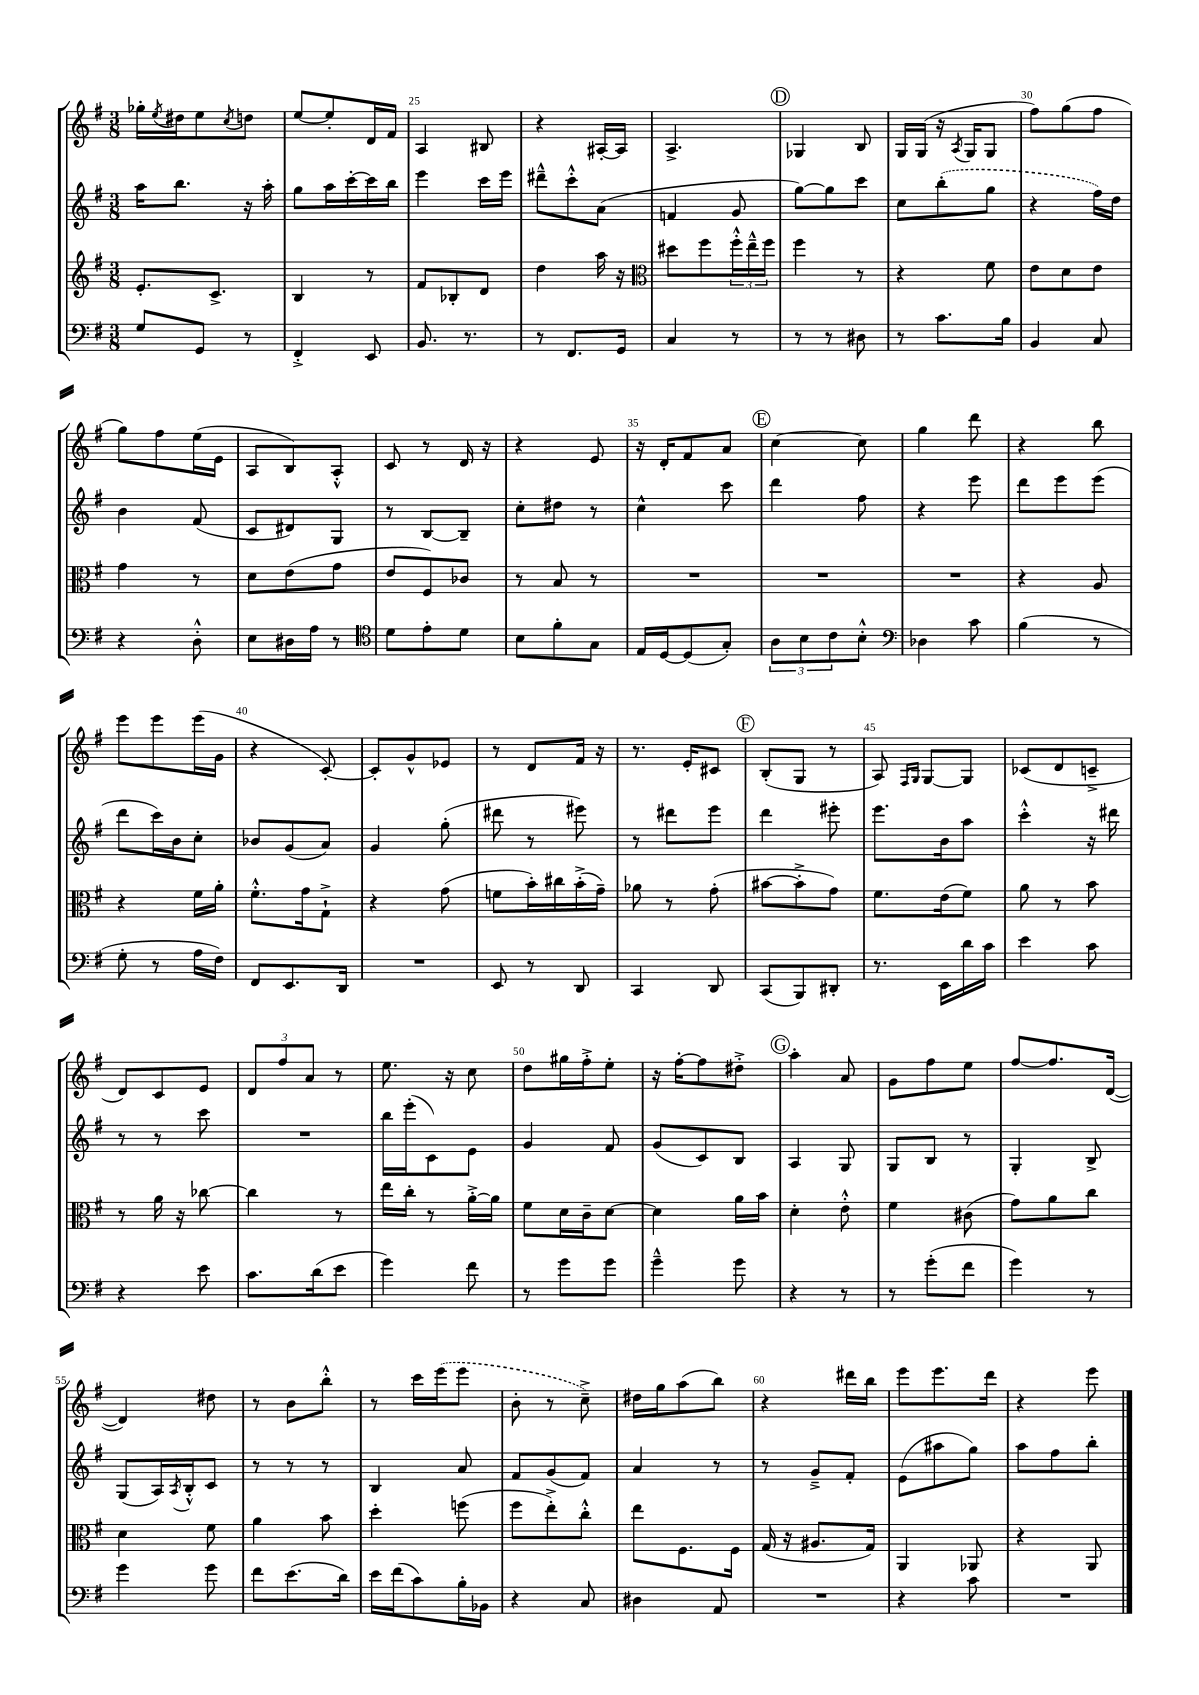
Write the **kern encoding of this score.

**kern	**kern	**kern	**kern
*staff4	*staff3	*staff2	*staff1
*clefF4	*clefG2	*clefG2	*clefG2
*k[f#]	*k[f#]	*k[f#]	*k[f#]
*M3/8	*M3/8	*M3/8	*M3/8
8G/L	8.e'/L	16aa\LK	16gg-'\LL
.	.	.	8qee/
.	.	8.bb\J	16dd#\J
8GG/J	.	.	8ee\
.	8.c^/J	.	.
.	.	.	8qcc/
8r	.	16r	8dd\J
.	.	16aa'\	.
=	=	=	=
4FF#'^/	4B/	8gg\L	[8ee/L
.	.	16aa\L	8ee'/]
.	.	[16ccc'\	.
8EE/	8r	16ccc\]	16d/L
.	.	16bb\JJ	16f#/JJ
=	=	=	=
8.BB/	8f#/L	4eee\	4A/
.	8B-'/	.	.
8.r	.	.	.
.	8d/J	16ccc\LL	8B#/
.	.	16eee\JJ	.
=	=	=	=
8r	4dd\	8ddd#~^^\L	4r
8.FF#/L	.	8ccc'^^\	.
.	16aa\	(8a\J	[16A#'/LL
16GG/Jk	16r	.	16A#/]JJ
=	=	=	=
*	*clefC3	*	*
4C/	8dd#\L	4f/	4.A^/
.	8ff#\	.	.
8r	24ff#'^^\L	8g/	.
.	24ee~^^\	.	.
.	24ff#\JJ	.	.
=	=	=	=
8r	4ff#\	[8gg\L)	4G-/
8r	.	8gg\]	.
8D#\	8r	8ccc\J	8B/
=	=	=	=
8r	4r	8cc\L	16G/LL
.	.	.	(16G/JJ
8.c\L	.	(8bb'\	16r
.	.	.	8qA/
.	.	.	16G/LK
.	8f#\	8gg\J	8G/J
16B\Jk	.	.	.
=	=	=	=
4BB/	8e\L	4r	8ff#\L)
.	8d\	.	(8gg\
8C/	8e\J	16ff#\LL)	8ff#\J
.	.	16dd\JJ	.
=	=	=	=
4r	4g\	4b\	8gg\L)
.	.	.	8ff#\
8D'^^\	8r	(8f#/	(16ee\L
.	.	.	16e\JJ
=	=	=	=
8E\L	8d\L	8c/L	8A/L
16D#\L	(8e\	8d#/)	8B/)
16A\JJ	.	.	.
8r	8g\J	8G/J	8A'^^/J
=	=	=	=
*clefC4	*	*	*
8d\L	8e/L	8r	8c/
8e'\	8F#/)	[8B/L	8r
8d\J	8c-/J	8B~/]J	16d/
.	.	.	16r
=	=	=	=
8B\L	8r	8cc'\L	4r
8f#'\	8B/	8dd#\J	.
8G\J	8r	8r	8e/
=	=	=	=
16E/LL	4.r	4cc^^\	16r
[16D/J	.	.	16d'/LK
(8D/]	.	.	8f#/
8G'/J)	.	8ccc\	8a/J
=	=	=	=
12A\L	4.r	4ddd\	[4cc\
12B\	.	.	.
12c\	.	.	.
8B'^^\J	.	8ff#\	8cc\]
=	=	=	=
*clefF4	*	*	*
4D-\	4.r	4r	4gg\
8c\	.	8eee\	8ddd\
=	=	=	=
(4B\	4r	8ddd\L	4r
.	.	8eee\	.
8r	8A/	(8eee\J	8bb\
=	=	=	=
8G'\	4r	8ddd\L	8eee\L
8r	.	16ccc\L)	8eee\
.	.	16b\J	.
16A\LL	16f#\LL	8cc'\J	(16eee\L
16F#\JJ)	16a'\JJ	.	16g\JJ
=	=	=	=
8FF#/L	8.f#'^^\L	8b-/L	4r
8.EE/	.	(8g/	.
.	16g\k	.	.
.	8G`^\J	8a/J)	[8c'/)
16DD/Jk	.	.	.
=	=	=	=
4.r	4r	4g/	8c'/]L
.	.	.	8g^^/
.	(8g\	(8gg'\	8e-/J
=	=	=	=
8EE/	8f\L	8ddd#\	8r
8r	16b'\L)	8r	8d/L
.	16cc#\	.	.
8DD/	(16b'^\	8eee#\)	16f#/Jk
.	16g~\JJ)	.	16r
=	=	=	=
4CC/	8a-\	8r	8.r
.	8r	8ddd#\L	.
.	.	.	16e'/LK
8DD/	(8g'\	8eee\J	8c#/J
=	=	=	=
(8CC/L	[8b#\L	4ddd\	(8B'/L
8BBB/)	8b#'^\]	.	8G/J
8DD#'/J	8g\J)	8eee#'\	8r
=	=	=	=
8.r	8.f#\L	8.eee\L	8A/)
.	.	.	16qqF#/LL
.	.	.	16qqG/JJ
.	.	.	[8G/L
16EE\LL	(16e\k	16b\k	.
16d\	8f#\J)	8aa\J	8G/]J
16c\JJ	.	.	.
=	=	=	=
4e\	8a\	4ccc'^^\	(8c-/L
.	8r	.	8d/
8c\	8b\	16r	8c~^/J
.	.	16ddd#\	.
=	=	=	=
4r	8r	8r	8d/L)
.	16a\	8r	8c/
.	16r	.	.
8e\	[8cc-\	8ccc\	8e/J
=	=	=	=
8.c\L	4cc-\]	4.r	12d/L
.	.	.	12ff#/
.	.	.	12a/J
(16d\k	.	.	.
8e\J	8r	.	8r
=	=	=	=
4g\)	16ee\LL	16bb\LL	8.ee\
.	16cc'\JJ	(16eee'\J	.
.	8r	8c\)	.
.	.	.	16r
8f#\	[16a'^\LL	8e\J	8cc\
.	16a\]JJ	.	.
=	=	=	=
8r	8f#\L	4g/	8dd\L
8g\L	16d\L	.	16gg#\L
.	16c~\J	.	16ff#'^\J
8g\J	[8d\J	8f#/	8ee'\J
=	=	=	=
4g~^^\	4d\]	(8g/L	16r
.	.	.	[16ff#'\LK
.	.	8c/)	8ff#\]
8g\	16a\LL	8B/J	8dd#'^\J
.	16b\JJ	.	.
=	=	=	=
4r	4d'\	4A/	4aa'\
8r	8e'^^\	8G/	8a/
=	=	=	=
8r	4f#\	8G/L	8g\L
(8g'\L	.	8B/J	8ff#\
8f#\J	(8c#\	8r	8ee\J
=	=	=	=
4g\)	8g\L)	4G'/	[8ff#/L
.	8a\	.	8.ff#/]
8r	8cc\J	8B^/	.
.	.	.	([16d/Jk
=	=	=	=
4g\	4d\	(8G/L	4d/])
.	.	16A/L)	.
.	.	8qA/	.
.	.	16B'^^/J	.
8g\	8f#\	8c/J	8dd#\
=	=	=	=
8f#\L	4a\	8r	8r
(8.e\	.	8r	8b\L
.	8b\	8r	8bb'^^\J
16d\Jk)	.	.	.
=	=	=	=
16e\LL	4dd'\	4B/	8r
(16f#\J	.	.	.
8c\)	.	.	16ccc\LL
.	.	.	(16eee\J
16B'\L	(8ff\	8a/	8eee\J
16BB-\JJ	.	.	.
=	=	=	=
4r	8ff#\L	8f#/L	8b'\
.	8ee'^\)	(8g/	8r
8C/	8cc'^^\J	8f#/J)	8cc~^\)
=	=	=	=
4D#\	8ee\L	4a/	16dd#\LL
.	.	.	16gg\J
.	8.F#\	.	(8aa\
8AA/	.	8r	8bb\J)
.	16F#\Jk	.	.
=	=	=	=
4.r	(16G/	8r	4r
.	16r	.	.
.	8.A#/L	8g~^/L	.
.	.	8f#'/J	16ddd#\LL
.	16G/Jk)	.	16bb\JJ
=	=	=	=
4r	4AA/	(8e\L	8eee\L
.	.	8aa#\	8.eee\
8c\	8AA-/	8gg\J)	.
.	.	.	16ddd\Jk
=	=	=	=
4.r	4r	8aa\L	4r
.	.	8ff#\	.
.	8AA/	8bb'\J	8eee\
==	==	==	==
*-	*-	*-	*-
